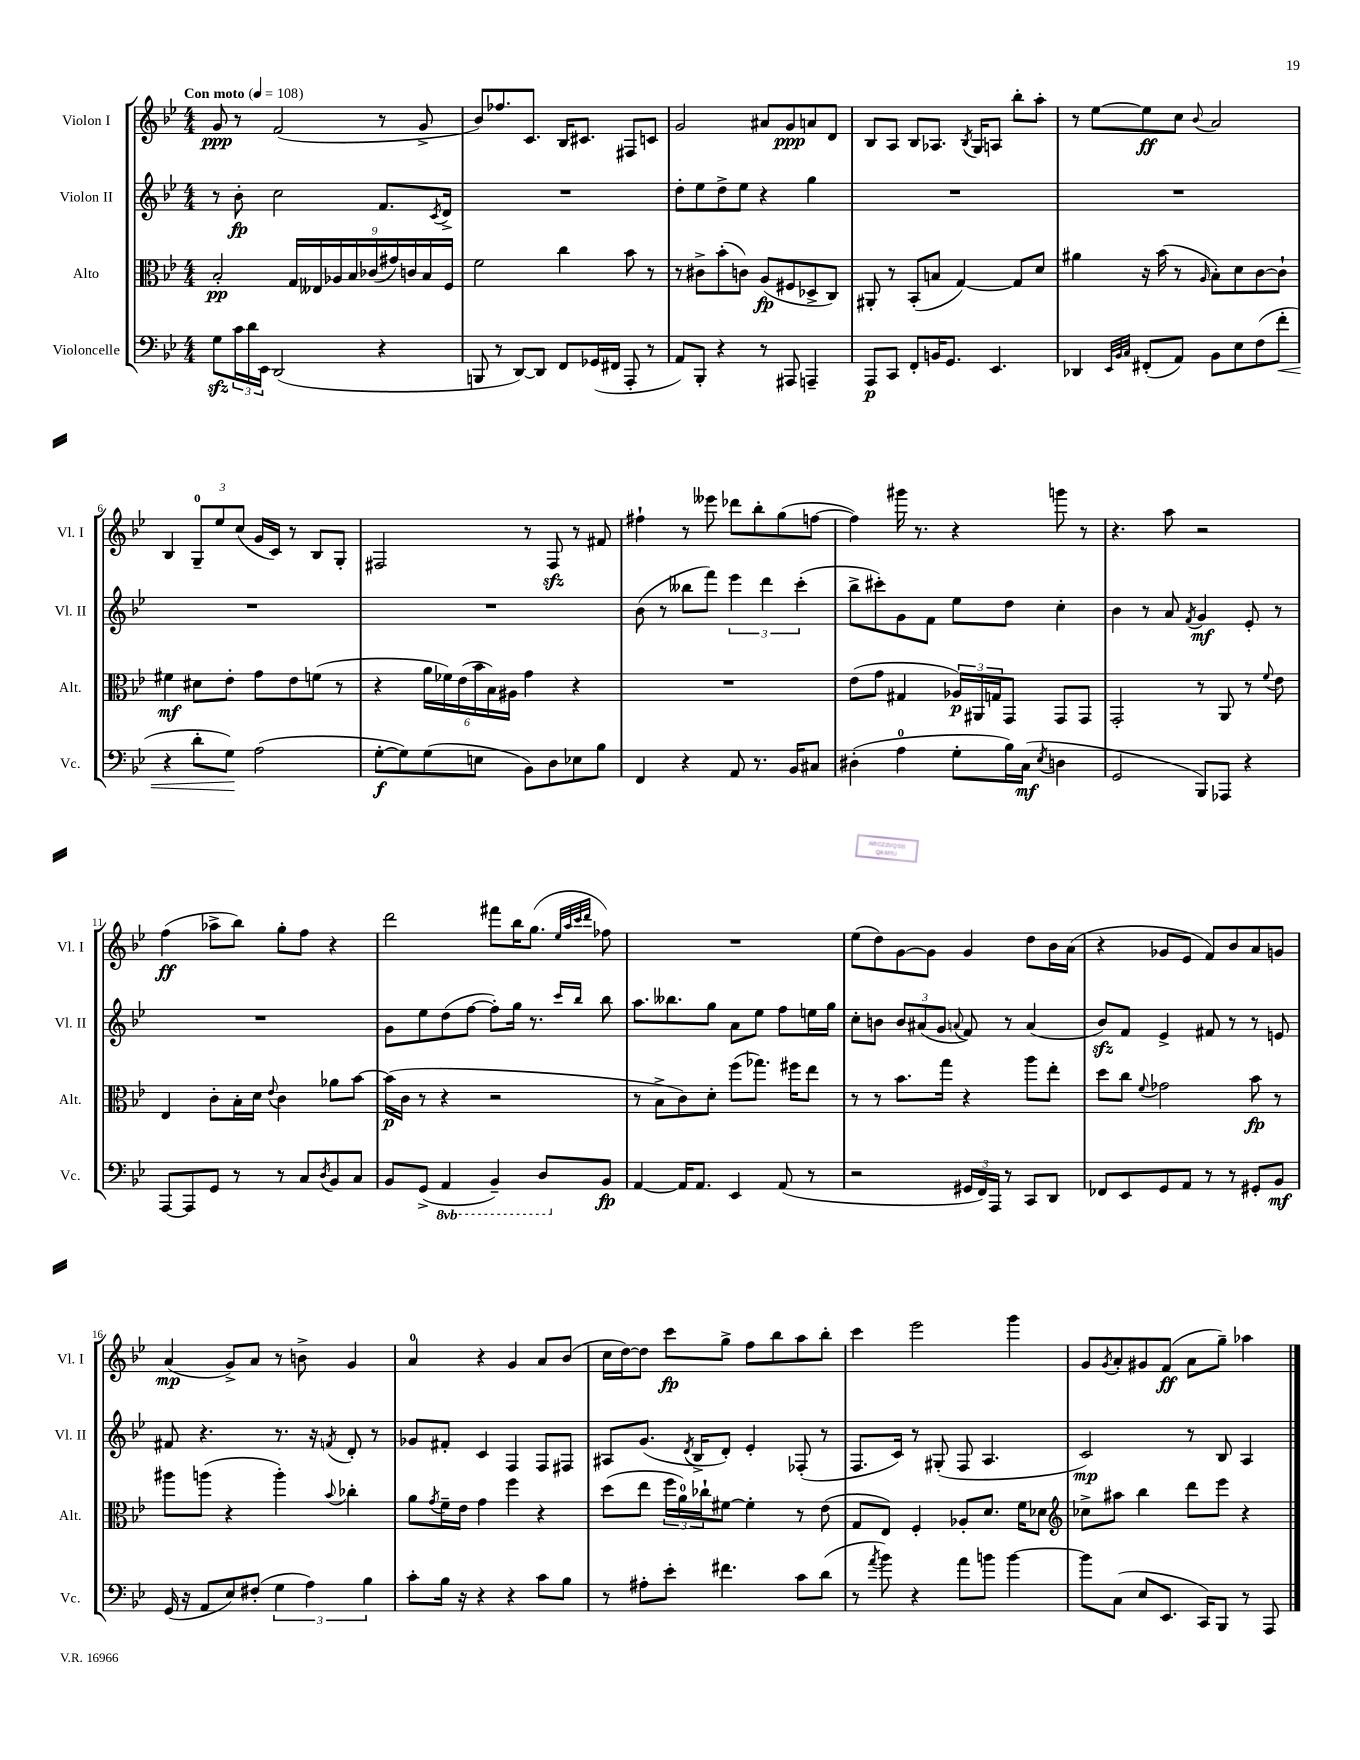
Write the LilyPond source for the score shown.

<<
\new StaffGroup <<
\new Staff = "s0" \with { instrumentName = "Violon I" shortInstrumentName = "Vl. I" } {
    \clef treble \key bes \major \numericTimeSignature \time 4/4 \tempo "Con moto" 4 = 108
    g'8\ppp r8 f'2( r8 g'8-> |
    bes'8) fes''8. c'8. bes16 cis'8. fis8 c'8 |
    g'2 ais'8 g'8\ppp a'8 d'8 |
    bes8 a8 bes8 aes8. \acciaccatura { bes8 } g16 a8 bes''8-. a''8-. |
    r8 ees''8~ ees''8\ff c''8 \appoggiatura { bes'8 } a'2 |
    bes4 \tuplet 3/2 { g8-0-- ees''8 c''8( } g'16 c'16) r8 bes8 g8-. |
    fis2 r8 fis8\sfz r8 fis'8 |
    fis''4-! r8 eeses'''8 des'''8 bes''8-. g''8( f''8~ |
    f''4) gis'''16 r8. r4 g'''8 r8 |
    r4. a''8 r2 |
    f''4\ff( aes''8-> bes''8) g''8-. f''8 r4 |
    d'''2 fis'''8 bes''16 g''8.( \grace { ees''32 a''32 c'''32 d'''32 } fes''8) |
    R1 |
    ees''8( d''8) g'8~ g'8 g'4 d''8 bes'16 a'16( |
    r4 ges'8 ees'8 f'8) bes'8 a'8 g'8 |
    a'4\mp( g'8->) a'8 r8 b'8-> g'4 |
    a'4-0 r4 g'4 a'8 bes'8( |
    c''16 d''16~) d''8 c'''8\fp g''8-> f''8 bes''8 a''8 bes''8-. |
    c'''4 ees'''2 g'''4 |
    g'8 \acciaccatura { g'8 } a'8-. gis'8 f'8\ff( a'8 g''8--) aes''4 \bar "|." |
}
\new Staff = "s1" \with { instrumentName = "Violon II" shortInstrumentName = "Vl. II" } {
    \clef treble \key bes \major \numericTimeSignature \time 4/4
    r8 bes'8-.\fp c''2 f'8. \acciaccatura { c'8 } d'16-> |
    R1 |
    d''8-. ees''8 d''8-> ees''8 r4 g''4 |
    R1 |
    R1 |
    R1 |
    R1 |
    bes'8( r8 beses''8 f'''8) \tuplet 3/2 { ees'''4 d'''4 c'''4-.( } |
    bes''8-> cis'''8-.) g'8 f'8 ees''8 d''8 c''4-. |
    bes'4 r8 a'8 \acciaccatura { f'8 } g'4\mf ees'8-. r8 |
    R1 |
    g'8 ees''8 d''8( f''8~ f''8-.) g''16 r8. \grace { c'''16 bes''16 } bes''8 |
    a''8. beses''8. g''8 a'8 ees''8 f''8 e''16 g''16 |
    c''8-. b'8 \tuplet 3/2 { b'8 ais'8( g'8 } \appoggiatura { a'8 } f'8) r8 a'4( |
    bes'8\sfz) f'8 ees'4-> fis'8 r8 r8 e'8 |
    fis'8 r4. r8. r16 \acciaccatura { f'8 } d'8-. r8 |
    ges'8 fis'8-. c'4 f4 f8 fis8 |
    ais8 g'8.( \acciaccatura { d'8 } bes16-> d'8-.) ees'4-. fes8-.( r8 |
    f8. c'16) r8 gis8-.( f8 a4. |
    c'2\mp) r8 bes8 a4 \bar "|." |
}
\new Staff = "s2" \with { instrumentName = "Alto" shortInstrumentName = "Alt." } {
    \clef alto \key bes \major \numericTimeSignature \time 4/4
    bes2-.\pp \tuplet 9/8 { g16 eeses16 aes16 bes16 ces'16( gis'16) c'16 bes16 f16 } |
    f'2 c''4 bes'8 r8 |
    r8 cis'8-> bes'8-.( c'8) a8\fp( fis8 des8-> c8) |
    ais,8-. r8 bes,8-.( b8 g4~) g8 d'8 |
    ais'4 r16 bes'16( r8 \grace { a16 } bes8-.) d'8 c'8~ c'8-! |
    fis'4\mf dis'8 ees'8-. g'8 ees'8 f'8( r8 |
    r4 \tuplet 6/4 { a'16 fes'16) ees'16( bes'16 bes16) ais16 } g'4 r4 |
    R1 |
    ees'8( g'8 gis4 \tuplet 3/2 { aes16\p) ais,16 g16 } g,8 g,8 g,8 |
    g,2-. r8 a,8 r8 \appoggiatura { f'8 } ees'8 |
    ees4 c'8-. bes16-. d'16 \appoggiatura { ees'8 } c'4 aes'8 bes'8~ |
    bes'16\p( c'16 r8 r4 r2 |
    r8 bes8-> c'8) d'8-. f''8( ges''8.) fis''16 ees''8 |
    r8 r8 bes'8. g''16 r4 a''8 ees''8-. |
    d''8 c''8 \appoggiatura { f'8 } ges'2 bes'8\fp r8 |
    ais''8 a''8( r4 a''4-.) \appoggiatura { bes'8 } ces''4-. |
    a'8 \acciaccatura { g'8 } f'16-- ees'16 g'4 f''4 r4 |
    d''8( ees''8 \tuplet 3/2 { f''16 a'16-0) ces''16-! } fis'8~ fis'4-. r8 ees'8( |
    g8 ees8) f4-. aes8-. d'8. f'16 des'8 |
    \clef treble ces''8-> ais''8 bes''4 d'''8 ees'''8 r4 \bar "|." |
}
\new Staff = "s3" \with { instrumentName = "Violoncelle" shortInstrumentName = "Vc." } {
    \clef bass \key bes \major \numericTimeSignature \time 4/4 \set Staff.ottavationMarkups = #ottavation-simple-ordinals
    g8\sfz \tuplet 3/2 { c'16 d'16 ees,16 } d,2( r4 |
    b,,8 r8 d,8~) d,8 f,8 ges,16( fis,16 a,,8-. r8 |
    a,8) bes,,8-. r4 r8 ais,,8 a,,4-- |
    a,,8\p c,8 f,8-. b,16 g,8. ees,4. |
    des,4 \grace { ees,32 bes,32 c32 } fis,8-.( a,8) bes,8 ees8 f8( f'8-.\< |
    r4 d'8-. g8\!) a2( |
    g8~-.\f g8) g8( e8 bes,8) d8 ees8 bes8 |
    f,4 r4 a,8 r8. bes,16 cis8 |
    dis4-.( a4-0 g8-. bes16) c16\mf( \acciaccatura { ees8 } d4 |
    g,2 bes,,8) aes,,8 r4 |
    a,,8~ a,,8 g,8 r8 r8 c8 \acciaccatura { d8 } bes,8 c8 |
    bes,8 g,8->( \ottava #-1 a,,4 bes,,4--) d,8 \ottava #0 bes,8\fp |
    a,4~ a,16 a,8. ees,4 a,8( r8 |
    r2 \tuplet 3/2 { gis,16 f,16) a,,16 } r8 c,8 d,8 |
    fes,8 ees,8 g,8 a,8 r8 r8 gis,8-. bes,8\mf |
    g,16( r16 a,8 ees8) fis8-.( \tuplet 3/2 { g4 a4) bes4 } |
    c'8-. bes16 r16 r4 r4 c'8 bes8 |
    r8 ais8-. ees'8-. fis'4. c'8 d'8( |
    r8 \acciaccatura { a'8 } bes'8) r4 a'8 b'8 b'4~ |
    b'8 c8( ees8 ees,8. c,16) bes,,8 r8 a,,8 \bar "|." |
}
>>
>>
